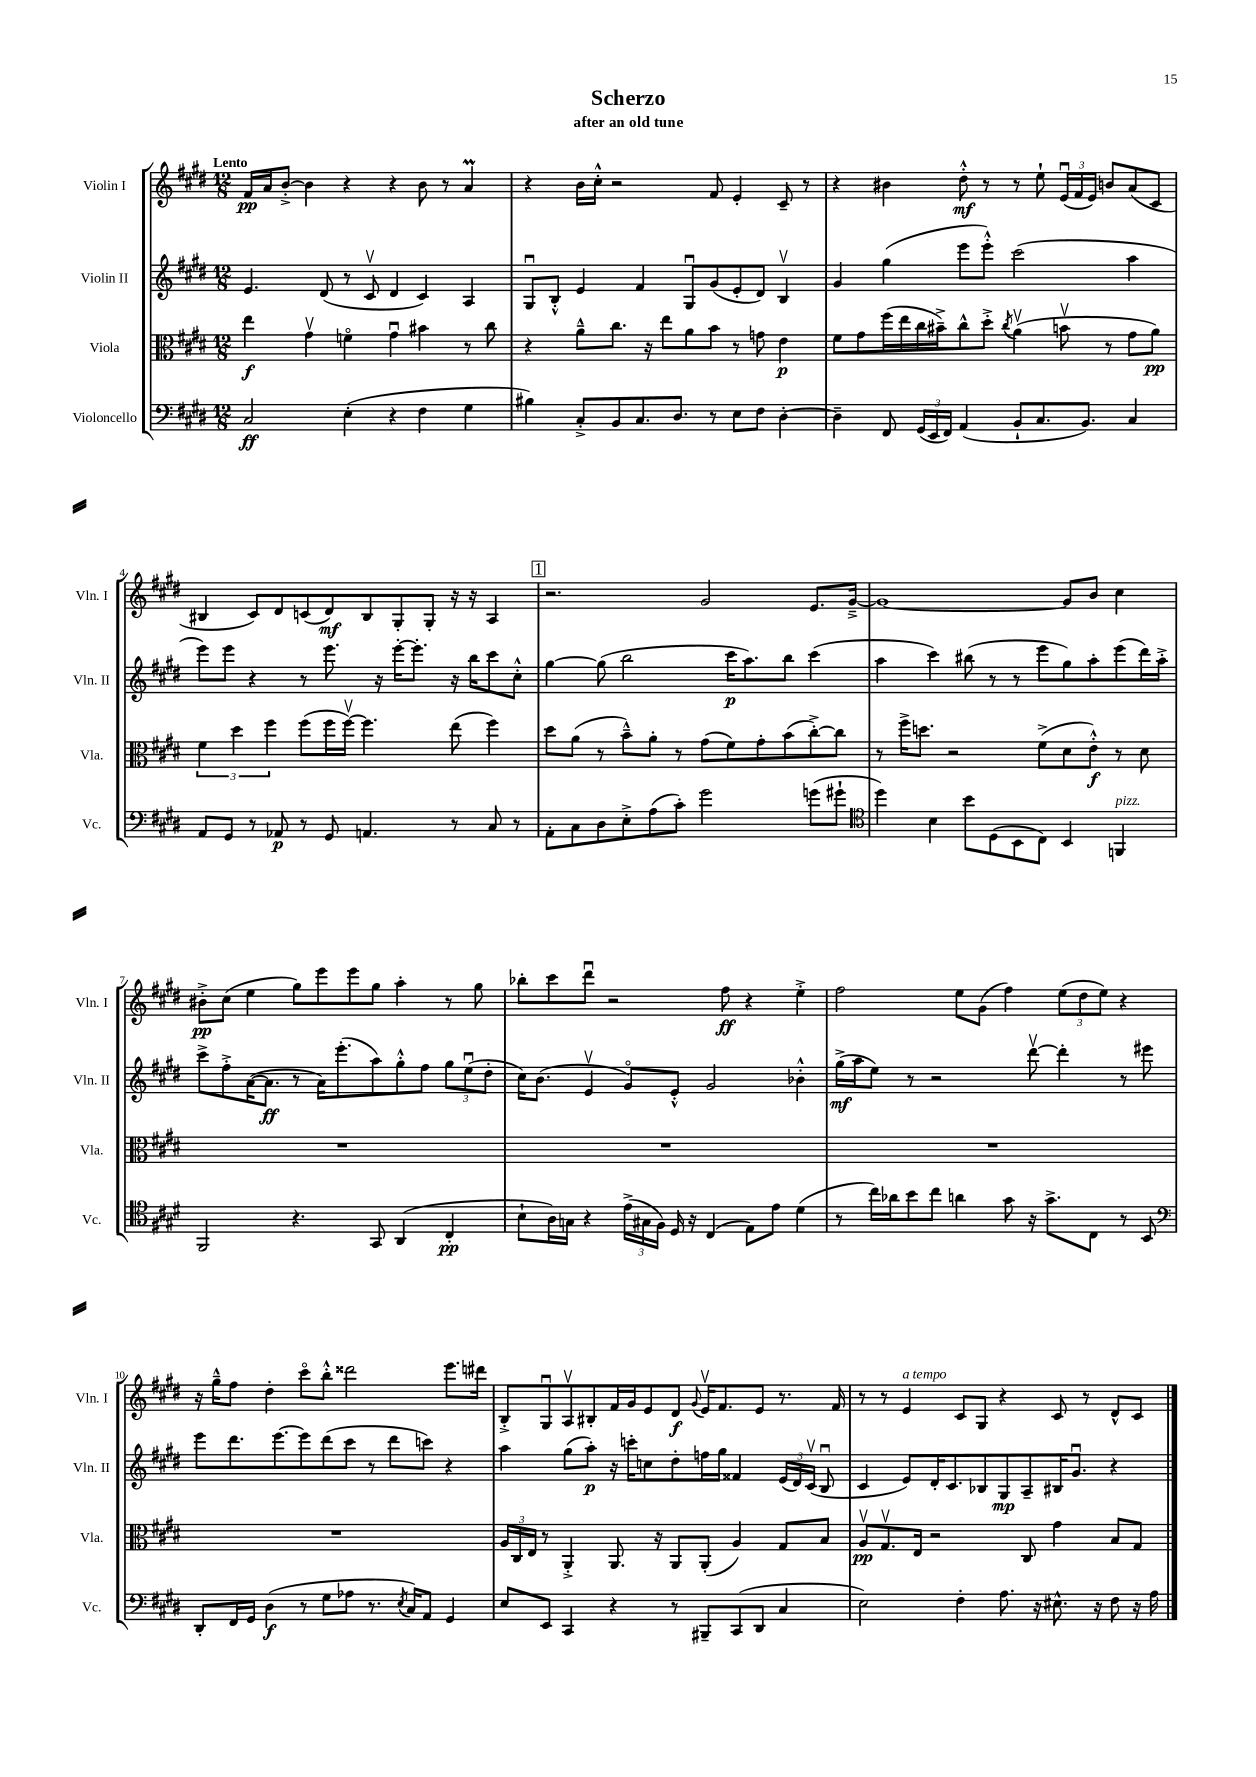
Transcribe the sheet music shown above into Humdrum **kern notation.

**kern	**kern	**kern	**kern
*staff4	*staff3	*staff2	*staff1
*clefF4	*clefC3	*clefG2	*clefG2
*k[f#c#g#d#]	*k[f#c#g#d#]	*k[f#c#g#d#]	*k[f#c#g#d#]
*M12/8	*M12/8	*M12/8	*M12/8
2C#/	4ee\	4.e/	16f#/LL
.	.	.	16a/J
.	.	.	[8b'^/J
.	4g#v\	.	4b\]
.	.	(8d#/	.
(4E'\	4fo\	8r	4r
.	.	8c#v/	.
4r	4g#u\	4d#/	4r
4F#\	4b#\	4c#/)	8b\
.	.	.	8r
4G#\	8r	4A/	4a/
.	8cc#\	.	.
=	=	=	=
4B#\)	4r	8G#u/L	4r
.	.	8B'^^/J	.
8C#'^/L	8a~^^\L	4e/	16b\LL
.	.	.	16cc#'^^\JJ
8BB/	8.cc#\J	.	2r
8.C#/	.	4f#/	.
.	16r	.	.
.	8ee\L	.	.
8.D#/J	.	.	.
.	8a\	8G#u/L	.
8r	8b\J	(8g#/	8f#/
8E\L	8r	8e'/	4e'/
8F#\J	8g\	8d#/J)	.
[4D#'\	4e\	4Bv/	8c#~/
.	.	.	8r
=	=	=	=
4D#~\]	8f#\L	4g#/	4r
.	8g#\	.	.
8FF#/	(16ff#\L	(4gg#\	4b#\
.	16ee\	.	.
(24GG#/LL	16cc#\	.	.
24EE/	.	.	.
.	16b#~^\J)	.	.
24FF#/JJ)	.	.	.
(4AA/	8cc#^^\	8eee\L	8dd#'^^\
.	8dd#'^\J	8eee'^^\J)	8r
.	8qcc#/	.	.
8BB`/L	(4av\	(2ccc#\	8r
8.C#/	.	.	8ee`\
.	8bv\	.	(24eu/LL
.	.	.	24f#/
8.BB/J)	.	.	.
.	.	.	24e/JJ)
.	8r	.	8b/L
4C#/	8g#\L	4aa\	(8a/
.	8a\J)	.	8c#/J
=	=	=	=
8AA/L	6f#\	8eee\L)	4B#/
8GG#/J	.	8eee\J	.
.	6dd#\	.	.
8r	.	4r	8c#/L)
.	6ff#\	.	.
8AA-/	.	.	8d#/
8r	(8ff#\L	8r	(8c/
8GG#/	16ff#\L	8.eee\	8d#/)
.	[16ff#v\JJ)	.	.
4.AA/	4.ff#\]	.	8B#/
.	.	16r	.
.	.	[16eee'\LK	8G#'/
.	.	8.eee'\]J	.
.	.	.	8G#'/J
8r	(8ee\	16r	16r
.	.	16bb\LK	16r
8C#/	4ff#\)	8ccc#\	4A/
8r	.	8cc#'^^\J	.
=	=	=	=
8AA'\L	8dd#\L	[4gg#\	2.r
8C#\	(8a\J	.	.
8D#\	8r	(8gg#\]	.
8E'^\	8b~^^\L)	2bb\	.
(8A\	8a'\J	.	.
8c#'\J)	8r	.	.
2g#\	(8g#\L	.	2g#/
.	8f#\)	16ccc#\LK	.
.	.	8.aa\)	.
.	8g#'\	.	.
.	(8b\	8bb\J	.
(8g\L	[8cc#'^\)	(4ccc#\	8.e/L
8g#`\J	8cc#\]J	.	.
.	.	.	[16g#~^/Jk
=	=	=	=
*clefC4	*	*	*
4dd#\)	8r	4aa\	1g#_
.	16ff#^\LK	.	.
.	8.dd\J	.	.
4B\	.	4ccc#\)	.
.	2r	.	.
8b\L	.	(8bb#\	.
(8D#\	.	8r	.
8BB\	.	8r	.
8C#\J)	(8f#^\L	8eee\L	.
4BB/	8d#\	8gg#\)	8g#/]L
.	8e'^^\J)	8aa'\	8b/J
4FF/	8r	(8eee\	4cc#\
.	8d#\	16ddd#\L)	.
.	.	16aa'^\JJ	.
=	=	=	=
2FF#/	1.r	8ccc#^\L	8b#'^\L
.	.	8ff#'^\	(8cc#\J
.	.	([16a\K	4ee\
.	.	8.a\]J	.
4.r	.	8r	8gg#\L)
.	.	16a\LK)	8eee\
.	.	(8.eee'\	.
.	.	.	8eee\
8GG#/	.	8aa\)	8gg#\J
(4AA/	.	8gg#'^^\	4aa'\
.	.	8ff#\J	.
4C#'/	.	12gg#\L	8r
.	.	(12eeu\	.
.	.	.	8gg#\
.	.	12dd#'\J	.
=	=	=	=
8B`\L	1.r	16cc#\LK)	8bb-'\L
.	.	(8.b\J	.
16A\L)	.	.	8ccc#\
16G\JJ	.	.	.
4r	.	4ev/	8ddd#u\J
.	.	.	2r
(24e^\LL	.	8g#o/L)	.
24G#\	.	.	.
24F#\JJ)	.	.	.
16D#/	.	8e'^^/J	.
16r	.	.	.
(4C#/	.	2g#/	.
.	.	.	8ff#\
8E\L)	.	.	4r
8e\J	.	.	.
(4d#\	.	4b-'^^\	4ee'^\
=	=	=	=
8r	1.r	(16gg#^\LL	2ff#\
.	.	16aa\J	.
16cc#\LL)	.	8ee\J)	.
16a-\J	.	.	.
8b\	.	8r	.
8cc#\J	.	2r	.
4a\	.	.	8ee\L
.	.	.	(8g#\J
8g#\	.	.	4ff#\)
16r	.	[8ddd#v\	.
8.g#^\L	.	.	.
.	.	4ddd#'\]	(12ee\L
.	.	.	12dd#\
8C#\J	.	.	.
.	.	.	12ee\J)
8r	.	8r	4r
8BB/	.	8eee#\	.
=	=	=	=
*clefF4	*	*	*
8DD#'/L	1.r	8eee\L	16r
.	.	.	16gg#~^^\LK
16FF#/L	.	8.ddd#\	8ff#\J
16GG#/JJ	.	.	.
(4D#\	.	.	4dd#'\
.	.	[8.eee\	.
8r	.	8eee\]	8ccc#o\L
8G#\L	.	(8ddd#\	8bb'^^\J
8A-\J	.	8ccc#\J	2ddd##\
8.r	.	8r	.
.	.	8ddd#\L	.
8qE/	.	.	.
16C#/LK)	.	.	.
8AA/J	.	8ccc\J)	.
4GG#/	.	4r	8.eee\L
.	.	.	16ddd#\Jk
=	=	=	=
8E/L	24A/LL	4aa\	8B'^/L
.	24C#/	.	.
.	24E/JJ	.	.
8EE/J	8r	.	8G#u/
4CC#/	4AA'^/	(8gg#\L	8Av/
.	.	8aa'\J)	8B#'/
4r	8.AA/	16r	16f#/L
.	.	16ccc'\LK	16g#/J
.	.	8cc\	8e/
.	16r	.	.
8r	8AA/L	8dd#'\	8d#/J
.	.	.	8qqg#/
8BBB#~/L	(8AA'/J	16ff\L	16ev/LK
.	.	16gg#\JJ	8.f#/
(8CC#/	4A/)	4f##/	.
8DD#/J	.	.	8e/J
4C#/	8G#/L	(24e/LL	8.r
.	.	24d#/)	.
.	.	(24c#v/JJ	.
.	8B/J	8Bu/	.
.	.	.	16f#/
=	=	=	=
2E\)	8Av/L	4c#/	8r
.	8.G#v/	.	8r
.	.	8e/L)	4e/
.	16E/Jk	.	.
.	2r	16d#'/K	.
.	.	8.c#/	.
4F#'\	.	.	8c#/L
.	.	8B-/	8G#/J
8.A\	.	8G#/	4r
.	8C#/	8A~/	.
16r	.	.	.
8.E#^^\	4g#\	16B#/K	8c#/
.	.	8.g#u/J	.
.	.	.	8r
16r	.	.	.
8F#\	8B/L	4r	8d#^^/L
16r	8G#/J	.	8c#/J
16A\	.	.	.
==	==	==	==
*-	*-	*-	*-
